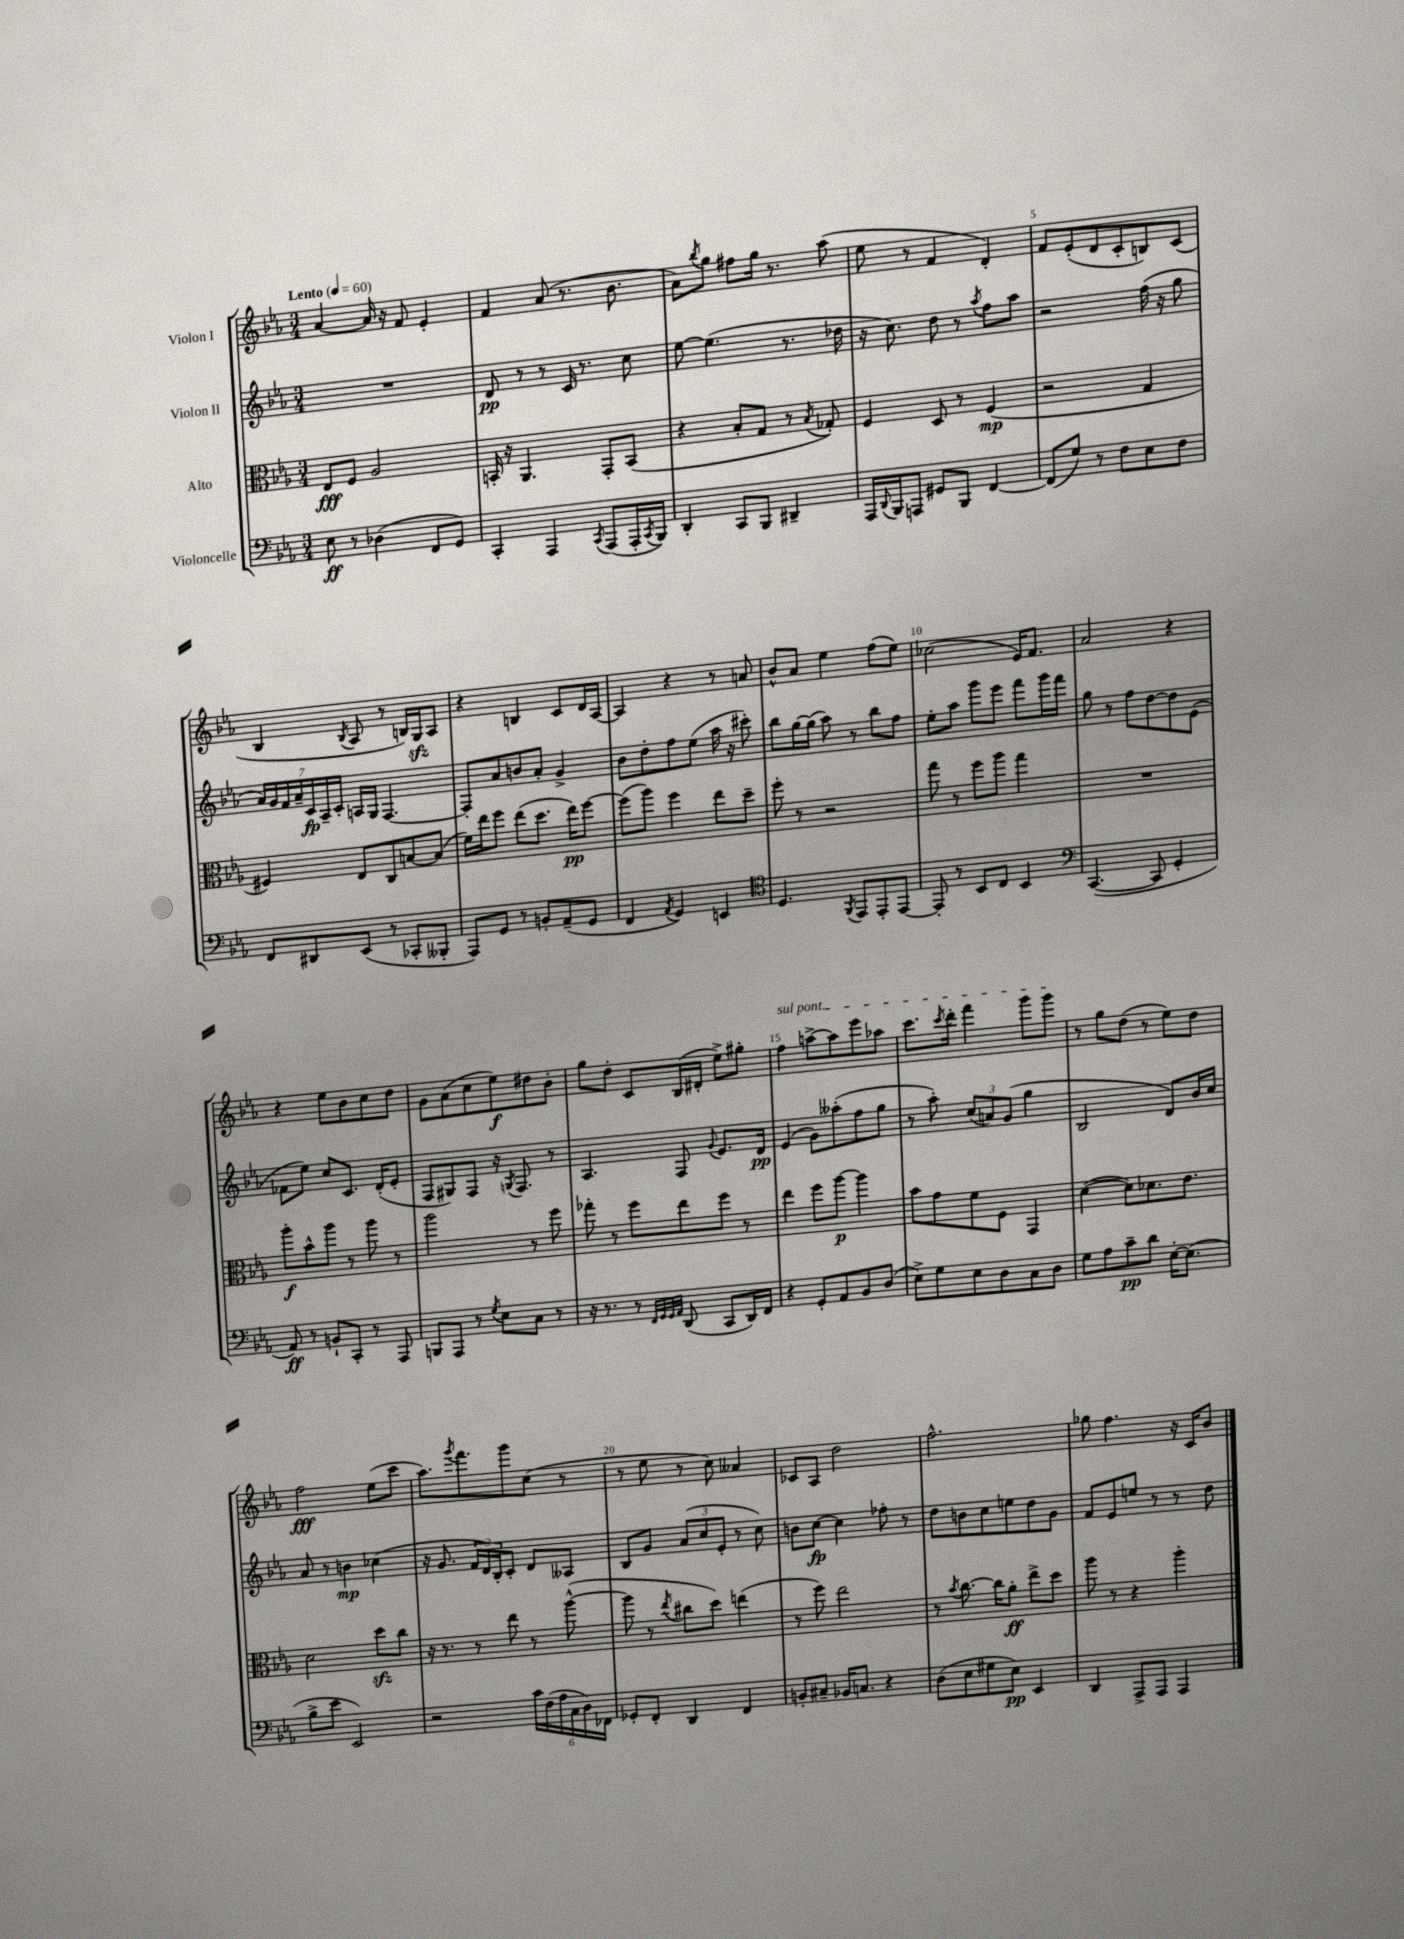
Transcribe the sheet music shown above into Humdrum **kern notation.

**kern	**kern	**kern	**kern
*staff4	*staff3	*staff2	*staff1
*clefF4	*clefC3	*clefG2	*clefG2
*k[b-e-a-]	*k[b-e-a-]	*k[b-e-a-]	*k[b-e-a-]
*M3/4	*M3/4	*M3/4	*M3/4
*MM60	*MM60	*MM60	*MM60
8E-\	8E-/L	2.r	[4a-/
8r	8F/J	.	.
(4D-\	2A-/	.	16a-/]
.	.	.	16r
.	.	.	8f/
8FF/L	.	.	4e-'/
8GG/J)	.	.	.
=	=	=	=
4CC'/	16BB'/	8d/	4f/
.	16r	.	.
.	4.AA-/	8r	.
4AAA-/	.	8r	(8a-/
.	.	16c/	8.r
.	.	8.r	.
8qCC/	.	.	.
(8AAA-/L	8GG'/L	.	.
.	.	.	8.b-\
16AAA-'/L	(8BB/J	8cc\	.
8qCC/	.	.	.
16BBB-/JJ)	.	.	.
=	=	=	=
4DD'/	4r	[8ee-\	8a-\L)
.	.	.	8qbb-/
.	.	(4.ee-\]	8gg\J
8CC/L	8B-'/L	.	8ff#\L
8BBB-/J	8G/J	.	16gg\Jk
.	.	.	8.r
4DD#~/	8r	8.r	.
.	8qB-/	.	.
.	8G-'/)	.	(8aa-\
.	.	16dd-\	.
=	=	=	=
16AAA-/LL	4F/	16r	8ee-\
8qqDD/	.	.	.
16BBB-/J	.	8.cc\)	.
8AAA/J	.	.	8r
8GG#/L	8D/	8dd\	4f/
8BBB-/J	8r	8r	.
.	.	8qaa-/	.
[4FF/	(4F/	8ff\L	4d'/)
.	.	8aa-\J	.
=	=	=	=
(8FF/]L	2r	2r	8f/L
8G/J)	.	.	(8e-'/
8r	.	.	8d/
8F\L	.	.	8c'/
8E-\	4G/	(16ff\	8B/)
.	.	16r	.
8F\J	.	8gg\	(8c/J
=	=	=	=
8FF/L	4F#/)	28a-/LL)	4B-/
.	.	28g/	.
.	.	28f/	.
.	.	28a-~/	.
8DD#/	.	.	.
.	.	28c/	.
.	.	28A-~/	.
.	.	28c'/JJ	.
.	.	.	8qB-/
(8EE-/J	8E-/L	16A/LL	8A-/
.	.	16G/JJ	.
8r	8C/	[4.F/	8r
8CC-'/L	[8B/	.	16B/LL)
.	.	.	16G/J
8BBB--'/J	(8B/]J	.	8A-/J
=	=	=	=
8AAA-/L)	16f\LL)	8F'/]L	4r
.	16ee-\J	.	.
8GG/J	8ff\J	8a-/	.
8r	(8ee-\L	8b/	4B/
8BB'/L	8.dd\J	8a-'/J	.
(8AA-~/	.	4g^/	8c/L
.	16ee-\LK)	.	.
8GG/J	[8ff\J	.	16d/L
.	.	.	[16A-/JJ
=	=	=	=
4FF/	(8ff\]L	8b-\L	4A-/]
.	8aa-\J)	8dd'\	.
8qAA-/	.	.	.
4GG/)	4ff\	8ff\	4r
.	.	(8ee-\J	.
4EE/	8ee-\L	16aa-\	8r
.	.	16r	.
.	8dd~\J	8ccc#'\)	8a/
=	=	=	=
*clefC4	*	*	*
4.D/	8ff'\	8bb-\L	8b-^^/L
.	8r	[16gg\L	8a-/J
.	.	(16gg\]JJ	.
.	2r	8aa-\)	4ee-\
8qFF/	.	.	.
8EE-/L	.	8r	.
8EE-'/	.	8bb-\L	(8ff\L
[8EE-/J	.	8ff\J	8ee-\J)
=	=	=	=
8EE-'/]	8gg\	8ee-'\L	(2cc-\
8r	8r	8aa-\J	.
8BB-/L	8ff\L	8ggg\L	.
8C/J	8aa-\J	8eee-\J	.
4BB-/	4gg\	8fff\L	16e-/LK)
.	.	.	8.f/J
.	.	16ggg\L	.
.	.	16fff\JJ	.
=	=	=	=
*clefF4	*	*	*
([4.CC/	2.r	8gg\	2a-/
.	.	8r	.
.	.	8ff\L	.
8CC/]	.	[8dd\	.
4GG'/	.	8dd\]	4r
.	.	(8e-\J	.
=	=	=	=
8AA-/)	8aa-'\L	8f-\L	4r
8r	8b-^^\	8ee-\J)	.
8BB`/L	8aa-\J	8cc/L	8ee-\L
8CC'/J	8r	8.c/J	8b-\
8r	8aa-\	.	8cc\
.	.	(16d'/LK	.
8AAA-/	8r	8e-'/J	8dd\J
=	=	=	=
8BBB/L	2aa-\	8F/L	8g\L
8AAA-/J	.	8G#/)	(8a-\
8r	.	8F/J	8cc\
8qG/	.	.	.
8E-\L	.	16r	8ee-\)
.	.	8qG/	.
.	.	8.F/	.
8C\J	8r	.	8dd#\
8r	8ff\	8r	8b-'\J
=	=	=	=
16r	8gg-'\	4.A-/	8gg\L
8.r	.	.	.
.	8r	.	8dd'\J
8r	8ff\L	.	8c/L
32qqFF/LLL	.	.	.
32qqGG/	.	.	.
32qqGG/	.	.	.
32qqAA-/JJJ	.	.	.
(8DD/	8ee-\	8F/	(16B-/L
.	.	.	16d#'/JJ
.	.	8qqg/	.
8CC/L	8ff\J	8.e-/L	8ee-^\L)
16DD/L)	8r	.	8gg#'\J
16FF/JJ	.	16d/Jk	.
=	=	=	=
4r	4ee-\	(4e-/	4ff\
8GG'/L	8ff\L	8g\L)	[8aa^\L
8AA-/	[8aa-\J	(8aa--'\	8aa\]
8BB-/	4aa-\]	8ff\	8eee-\
(8D/J	.	8gg\J	8aa-\J
=	=	=	=
8E-^\L)	8b-\L	8r	8.ccc\L
8G\	8g\	8aa-'\)	.
.	.	.	8qccc/
.	.	.	16ddd'\Jk
8E-\	8f\	(12cc/L	4fff\
.	.	12a/)	.
8D\	8F\J	.	.
.	.	(12g/J	.
8C\	4GG/	4gg\	8ggg\L
8D\J	.	.	8ggg\J
=	=	=	=
8G\L	([4d\	2B-/	8r
8A-\	.	.	8gg\L
8c~\	8d\]L)	.	(8dd\J
8d\J	8.d-\	.	8r
[16E-'\LK	.	8d/L)	8ee-\L)
(8.E-\]J	8.e-\J	.	.
.	.	16b-/L	8dd\J
.	.	16cc/JJ	.
=	=	=	=
8B-^\L	2d\	8a-/	2ff\
8e-\J	.	8r	.
2EE-/)	.	4b\	.
.	8dd\L	(4cc-\	(8ee-\L
.	8cc\J	.	8ccc\J
=	=	=	=
2r	16r	16r	8.aa-\L)
.	8.r	8.g/	.
.	.	.	8qggg/
.	.	.	8.fff\
.	8r	24f/LL	.
.	.	24d/)	.
.	.	24B-'/J	.
.	8ee-\	8c'/J	8ggg\
24c\LL	8r	8d/L	(8cc\J
(24F\	.	.	.
24A-\	.	.	.
24C\	([8aa-^^\	8A--/J	8r
24D\)	.	.	.
24FF-\JJ	.	.	.
=	=	=	=
8GG-'/L	8aa-\]	8B-/L	8r
8FF'/J	8r	8g/J	8ee-\
.	8qee-/	.	.
4DD/	8cc#\L	(12a-/L	8r
.	.	12cc/	.
.	8dd\J)	.	8cc\)
.	.	12e-'/J	.
4FF/	(4ee\	8r	4a--/
.	.	8cc\)	.
=	=	=	=
8BB'/L	8r	8b\L	8c-/L
8C#~/J	8ff\)	[8cc\J	8A-/J
16BB-/LK	2ee-\	4cc\]	2dd\
8.C/J	.	.	.
4r	.	8ff-'\	.
.	.	8r	.
=	=	=	=
(8D\L	8r	8dd\L	2.ff^^\
.	8qb-/	.	.
8E-\	[8.cc\	8b\	.
8G#\	.	8cc\	.
.	16cc\]LK	.	.
8E-\J)	8a-'\J	8ee\	.
4EE-/	8ee-^\L	8dd\	.
.	8dd\J	8g\J	.
=	=	=	=
4DD/	8aa-\	8f/L	8gg-\
.	8r	8e-/	4.ff\
8AAA-^/L	4r	8ee/J	.
8AAA-/J	.	8r	.
4AAA-/	4aa-'\	8r	16r
.	.	.	16c/LK
.	.	8dd\	8b-/J
==	==	==	==
*-	*-	*-	*-
